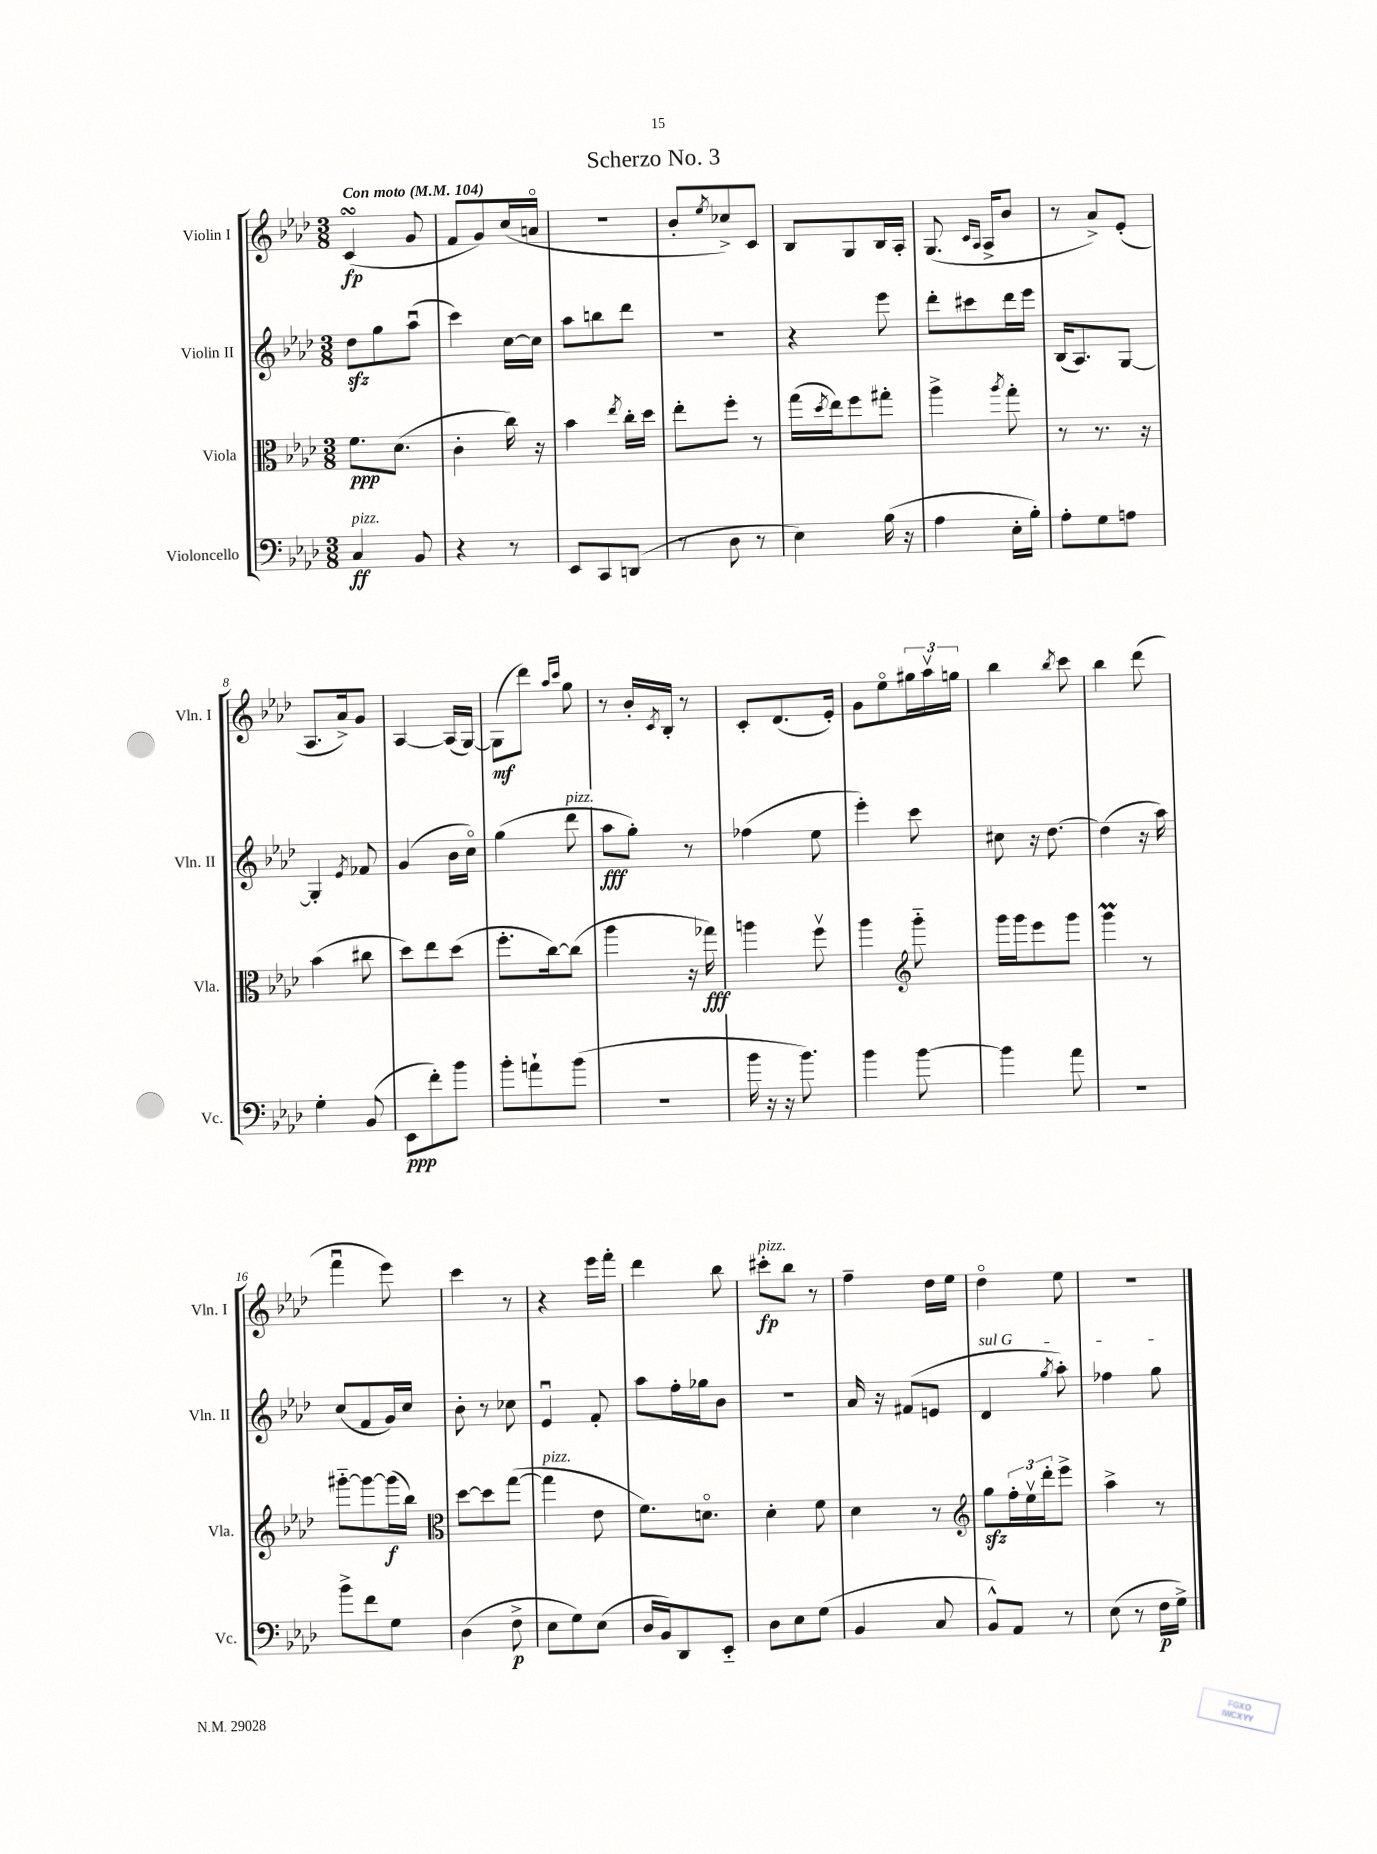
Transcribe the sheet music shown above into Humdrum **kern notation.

**kern	**dynam	**kern	**dynam	**kern	**dynam	**kern	**dynam
*part4	*part4	*part3	*part3	*part2	*part2	*part1	*part1
*staff4	*staff4	*staff3	*staff3	*staff2	*staff2	*staff1	*staff1
*I"Violoncello	*	*I"Viola	*	*I"Violin II	*	*I"Violin I	*
*I'Vc.	*	*I'Vla.	*	*I'Vln. II	*	*I'Vln. I	*
*clefF4	*	*clefC3	*	*clefG2	*	*clefG2	*
*k[b-e-a-d-]	*	*k[b-e-a-d-]	*	*k[b-e-a-d-]	*	*k[b-e-a-d-]	*
*M3/8	*	*M3/8	*	*M3/8	*	*M3/8	*
*MM104	*	*MM104	*	*MM104	*	*MM104	*
=1	=1	=1	=1	=1	=1	=1	=1
!	!	!	!	!	!	!LO:TX:a:B:t=Con moto	!
!LO:TX:a:i:t=pizz.	!	!	!	!	!	!	!
4C/	ff	8.f\L	ppp	8dd-zz\L	.	(4csSsS/	fp
.	.	.	.	8gg\	.	.	.
.	.	(8.d-\J	.	.	.	.	.
8BB-/	.	.	.	(8aa-u\J	.	8g/	.
=2	=2	=2	=2	=2	=2	=2	=2
4r	.	4c'\	.	4ccc\)	.	8f/L	.
.	.	.	.	.	.	8g/)	.
8r	.	16cc\)	.	[16cc\LL	.	(16cc/L	.
.	.	16r	.	16cc\JJ]	.	16an/JJ	.
=3	=3	=3	=3	=3	=3	=3	=3
8EE-/L	.	4b-\	.	8aa-\L	.	4.r	.
8CC/	.	.	.	8bbn\	.	.	.
.	.	8qee-/	.	.	.	.	.
(8DDn/J	.	16cc'\LL	.	8ddd-\J	.	.	.
.	.	16dd-\JJ	.	.	.	.	.
=4	=4	=4	=4	=4	=4	=4	=4
8r	.	8ee-'\L	.	4.r	.	8b-'/L	.
.	.	.	.	.	.	8qee-/	.
8D-\	.	8ff'\J	.	.	.	8cc-X^/)	.
8r	.	8r	.	.	.	8c/J	.
=5	=5	=5	=5	=5	=5	=5	=5
4E-\)	.	(16gg\LL	.	4r	.	8B-/L	.
.	.	8qdd-/	.	.	.	.	.
.	.	16ee-\J)	.	.	.	.	.
.	.	8ff\	.	.	.	8G/	.
(16B-\	.	8gg#X'\J	.	8eee-\	.	16B-/L	.
16r	.	.	.	.	.	16A-'/JJ	.
=6	=6	=6	=6	=6	=6	=6	=6
4A-\	.	4aa-^\	.	8ddd-'\L	.	(8.G/	.
.	.	.	.	8ccc#X\	.	.	.
.	.	.	.	.	.	16qqc/LL	.
.	.	.	.	.	.	16qqA-/JJ	.
.	.	.	.	.	.	16A-^/KL	.
.	.	8qaa-/	.	.	.	.	.
16E-'\LL	.	8gg'\	.	16ddd-\L	.	8b-/J	.
16B-'\JJ)	.	.	.	16eee-\JJ	.	.	.
=7	=7	=7	=7	=7	=7	=7	=7
8A-'\L	.	8r	.	(16B-/KL	.	8r	.
.	.	.	.	8.A-/)	.	.	.
8G\	.	8.r	.	.	.	8a-^/L)	.
8An\J	.	.	.	[8G/J	.	(8e-'/J	.
.	.	16r	.	.	.	.	.
!!LO:LB:g=z
=8	=8	=8	=8	=8	=8	=8	=8
4G'\	.	(4b-\	.	4G'/]	.	8.A-/L	.
.	.	.	.	.	.	16a-^/k)	.
.	.	.	.	8qe-/	.	.	.
(8BB-/	.	8cc#X\	.	8f-X/	.	8g/J	.
=9	=9	=9	=9	=9	=9	=9	=9
8EE-\L	ppp	8dd-\L)	.	(4g/	.	[4A-/	.
8f'\)	.	8ee-\	.	.	.	.	.
8b-\J	.	(8dd-\J	.	16b-\LL	.	(16A-/LL]	.
.	.	.	.	16cc\JJ)	.	[16G/JJ)	.
=10	=10	=10	=10	=10	=10	=10	=10
8b-'\L	.	8.ff'\L	.	(4gg\	.	(8G\L]	mf
8an`\	.	.	.	.	.	8ddd-\J)	.
.	.	[16cc\k)	.	.	.	.	.
.	.	.	.	.	.	16qqaa-/LL	.
.	.	.	.	.	.	16qqccc/JJ	.
!	!	!	!	!LO:TX:a:i:t=pizz.	!	!	!
(8b-\J	.	(8cc\J]	.	8ddd-\	.	8gg\	.
=11	=11	=11	=11	=11	=11	=11	=11
4.r	.	4aa-\	.	8aa-\L	fff	8r	.
.	.	.	.	8gg'\J)	.	16b-'/LL	.
.	.	.	.	.	.	8qc/	.
.	.	.	.	.	.	16B-'/JJ	.
.	.	16r	.	8r	.	8r	.
.	.	16gg-X\)	fff	.	.	.	.
=12	=12	=12	=12	=12	=12	=12	=12
16b-\	.	4aan\	.	(4ff-X\	.	8c'/L	.
16r	.	.	.	.	.	.	.
16r	.	.	.	.	.	(8.d-/	.
8.b-\)	.	.	.	.	.	.	.
.	.	8ffv\	.	8ee-\	.	.	.
.	.	.	.	.	.	16e-'/Jk)	.
=13	=13	=13	=13	=13	=13	=13	=13
4b-\	.	4aa-\	.	4eee-'\)	.	8g\L	.
.	.	.	.	.	.	8ee-\	.
*	*	*clefG2	*	*	*	*	*
[8b-\	.	8ggg\	.	8ccc\	.	24gg#X\L	.
.	.	.	.	.	.	24aa-v\	.
.	.	.	.	.	.	24ggn\JJ	.
=14	=14	=14	=14	=14	=14	=14	=14
4b-\]	.	16ggg\LL	.	8cc#X\	.	4bb-\	.
.	.	16ggg\J	.	.	.	.	.
.	.	8eee-\	.	16r	.	.	.
.	.	.	.	[8.dd-\	.	.	.
.	.	.	.	.	.	8qbb-/	.
8a-\	.	8ggg\J	.	.	.	8ccc\	.
=15	=15	=15	=15	=15	=15	=15	=15
4.r	.	4gggm\	.	(4dd-\]	.	4bb-\	.
.	.	8r	.	16r	.	(8ddd-\	.
.	.	.	.	16aa-\)	.	.	.
!!LO:LB:g=z
=16	=16	=16	=16	=16	=16	=16	=16
8b-^\L	.	[8ggg#X\L	.	(8cc/L	.	4fffu\	.
8f\	.	8ggg#\_	.	8f/	.	.	.
8G\J	.	(16ggg#\L]	f	16g/L)	.	8eee-\)	.
.	.	16bb-\JJ)	.	16cc/JJ	.	.	.
=17	=17	=17	=17	=17	=17	=17	=17
*	*	*clefC3	*	*	*	*	*
(4D-\	.	[8dd-\L	.	8b-'\	.	4ccc\	.
.	.	8dd-\]	.	8r	.	.	.
8F^\	p	([8gg\J	.	8cc-X\	.	8r	.
=18	=18	=18	=18	=18	=18	=18	=18
!	!	!LO:TX:a:i:t=pizz.	!	!	!	!	!
8E-\L	.	4gg\]	.	4e-u/	.	4r	.
8G\)	.	.	.	.	.	.	.
(8E-\J	.	8e-\	.	8f'/	.	16eee-\LL	.
.	.	.	.	.	.	16fff'\JJ	.
=19	=19	=19	=19	=19	=19	=19	=19
16D-/LL	.	8.f\L)	.	8aa-\L	.	4ddd-\	.
16BB-/J)	.	.	.	.	.	.	.
8DD-/	.	.	.	16ff'\L	.	.	.
.	.	8.dn\J	.	16gg-X\J	.	.	.
8EE-/J	.	.	.	8b-\J	.	8bb-\	.
=20	=20	=20	=20	=20	=20	=20	=20
!	!	!	!	!	!	!LO:TX:a:i:t=pizz.	!
8D-\L	.	4d-'\	.	4.r	.	8ccc#X'\L	fp
8E-\	.	.	.	.	.	8bb-\J	.
(8G\J	.	8f\	.	.	.	8r	.
=21	=21	=21	=21	=21	=21	=21	=21
4BB-/	.	4d-\	.	16a-/	.	4ff~\	.
.	.	.	.	16r	.	.	.
.	.	.	.	(8f#X/L	.	.	.
8C/	.	8r	.	8en/J	.	16dd-\LL	.
.	.	.	.	.	.	16ee-\JJ	.
=22	=22	=22	=22	=22	=22	=22	=22
*	*	*clefG2	*	*	*	*	*
!	!	!	!	!LO:TX:a:i:t=sul G	!	!	!
8BB-^^/L)	.	8ggzz\L	.	4d-/	.	4dd-\	.
8AA-/J	.	24ff'\L	.	.	.	.	.
.	.	24ee-v\	.	.	.	.	.
.	.	24ddd-'\J	.	.	.	.	.
.	.	.	.	8qgg/	.	.	.
8r	.	8eee-^\J	.	8aa-'\)	.	8ee-\	.
=23	=23	=23	=23	=23	=23	=23	=23
(8E-\	.	4aa-^\	.	4ff-X\	.	4.r	.
8r	.	.	.	.	.	.	.
16F\LL	p	8r	.	8gg\	.	.	.
16G^\JJ)	.	.	.	.	.	.	.
==	==	==	==	==	==	==	==
*-	*-	*-	*-	*-	*-	*-	*-
